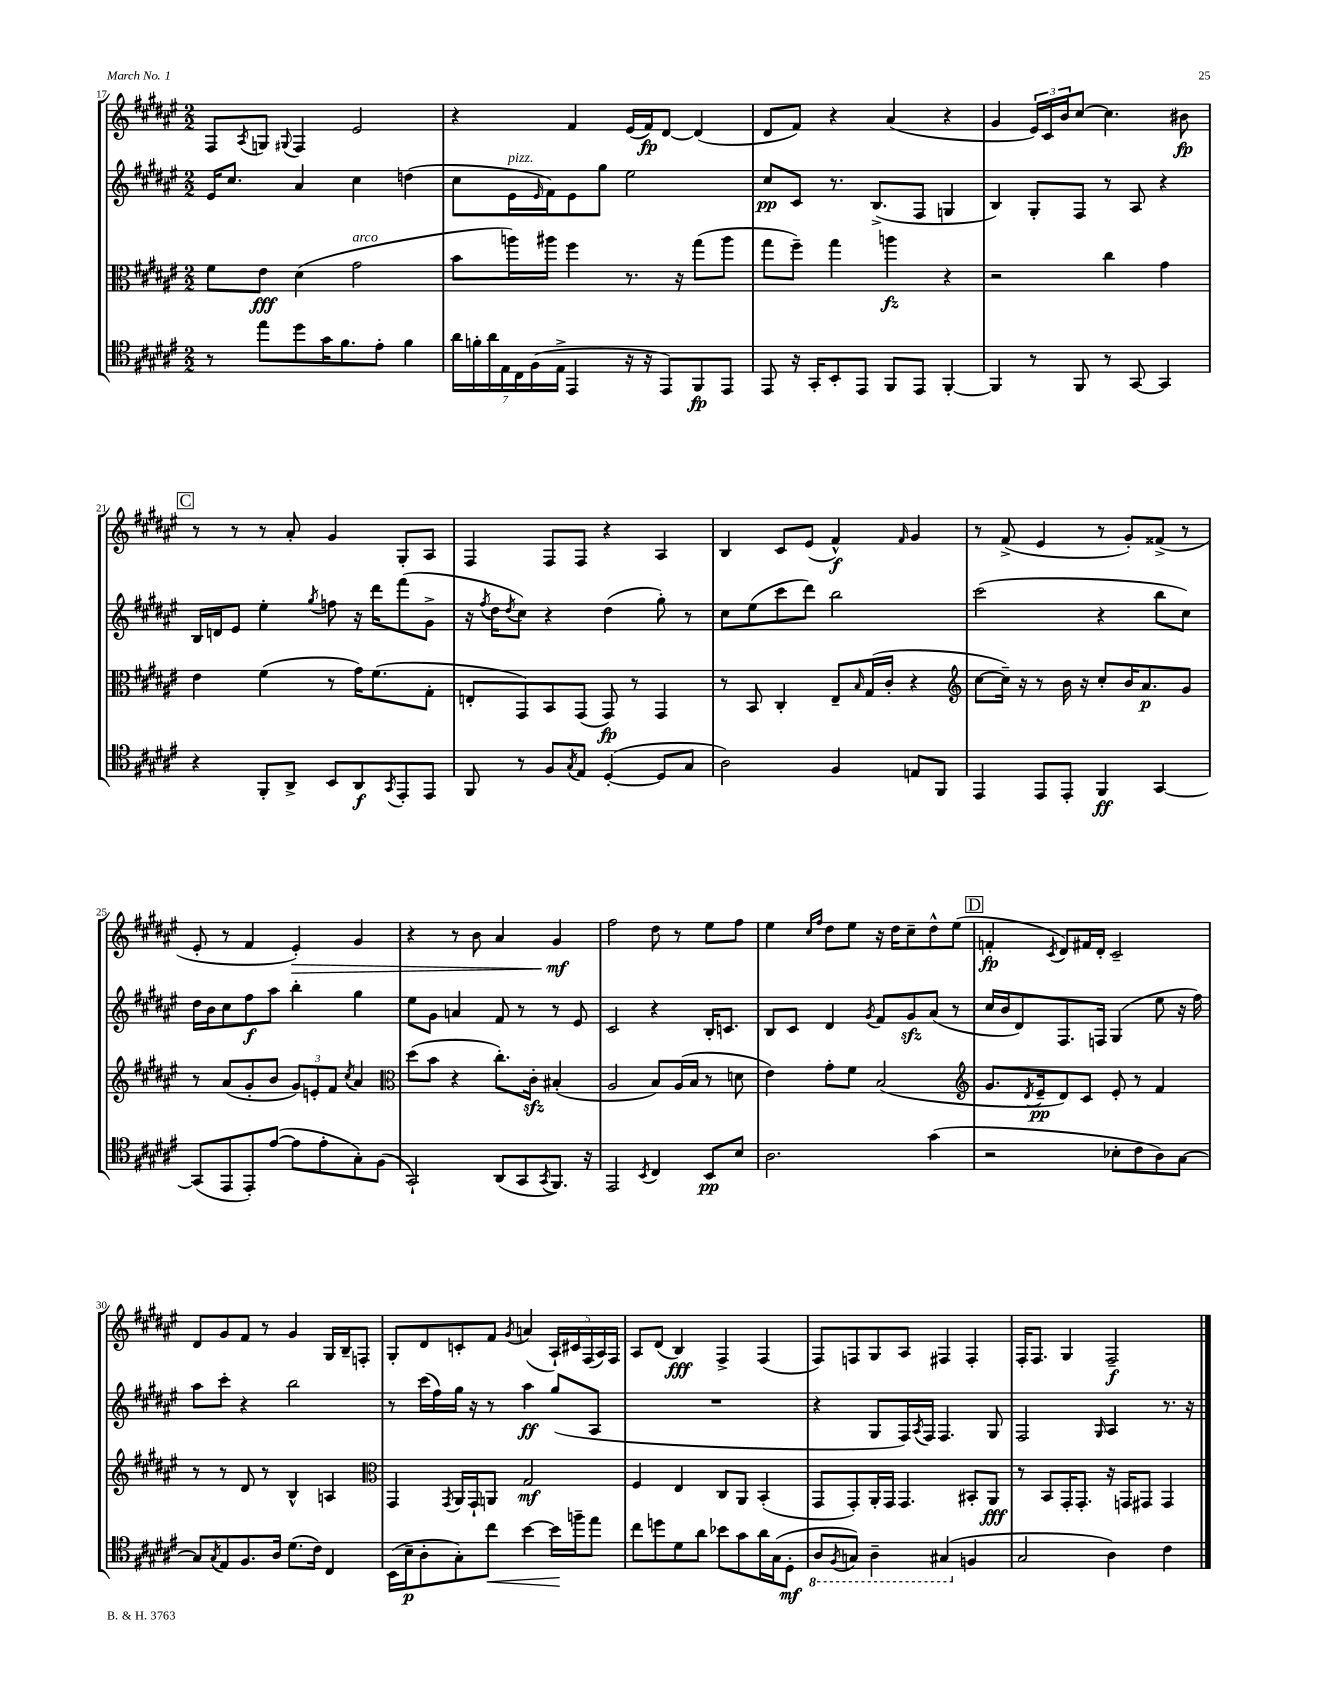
<<
\new StaffGroup <<
\new Staff = "s0" {
    \clef treble \key fis \major \numericTimeSignature \time 2/2
    fis8 \acciaccatura { ais8 } g8 \appoggiatura { gis8 } fis4 eis'2 |
    r4 fis'4 eis'16( fis'16\fp) dis'8~ dis'4( |
    dis'8 fis'8) r4 ais'4( r4 |
    gis'4 \tuplet 3/2 { eis'16) cis'16 b'16 } cis''8~ cis''4. bis'8\fp |
    \mark \markup { \box "C" } r8 r8 r8 ais'8-. gis'4 gis8-. ais8 |
    fis4 fis8 fis8 r4 ais4 |
    b4 cis'8 eis'8( fis'4-^\f) \grace { fis'16 } gis'4 |
    r8 fis'8->( eis'4 r8 gis'8-.) fisis'8->( r8 |
    eis'8-. r8 fis'4 eis'4-.\>) gis'4 |
    r4 r8 b'8 ais'4 gis'4\mf\! |
    fis''2 dis''8 r8 eis''8 fis''8 |
    eis''4 \grace { cis''16 fis''16 } dis''8 eis''8 r16 dis''16 cis''8-- dis''8-^ eis''8( |
    \mark \markup { \box "D" } f'4-.\fp \acciaccatura { cis'8 } dis'8) fis'16 dis'16-. cis'2-- |
    dis'8 gis'8 fis'8 r8 gis'4 gis16 b16-- f8-. |
    gis8-. dis'8 c'8-. fis'8 \acciaccatura { gis'8 } a'4( \tuplet 5/4 { ais16-!) cis'16 fis16( ais16) fis16 } |
    ais8 dis'8( b4\fff) fis4-> fis4( |
    fis8) f8 gis8 ais8 fis4 fis4-. |
    fis16-. fis8. gis4 fis2--\f \bar "|." |
}
\new Staff = "s1" {
    \clef treble \key fis \major \numericTimeSignature \time 2/2
    eis'16 cis''8. ais'4 cis''4 d''4( |
    cis''8 eis'16^\markup { \italic "pizz." } \grace { eis'16 } fis'16) eis'8 gis''8 eis''2 |
    cis''8\pp cis'8 r8. b8.->( fis8 g4 |
    b4) gis8-. fis8 r8 ais8 r4 |
    \mark \markup { \box "C" } b16 d'16 eis'8 eis''4-. \acciaccatura { gis''8 } f''8 r16 dis'''16 fis'''8( gis'8-> |
    r16 \acciaccatura { fis''8 } dis''16 \acciaccatura { dis''8 } cis''8) r4 dis''4( gis''8-.) r8 |
    cis''8 eis''8( cis'''8 dis'''8) b''2 |
    cis'''2( r4 b''8 cis''8) |
    dis''16 b'16 cis''8 fis''8\f ais''8 b''4-. gis''4 |
    eis''8 gis'8 a'4 fis'8 r8 r8 eis'8 |
    cis'2 r4 b16-. c'8. |
    b8 cis'8 dis'4 \acciaccatura { gis'8 } fis'8 gis'8\sfz ais'8( r8 |
    \mark \markup { \box "D" } cis''16 b'16 dis'8) fis8. f16 gis4( eis''8 r16 fis''16) |
    ais''8 cis'''8-. r4 b''2 |
    r8 cis'''16( fis''16) gis''16 r16 r8 ais''4\ff gis''8( ais8 |
    R1 |
    r4 gis8 fis16) \acciaccatura { ais8 } fis16 fis4. gis8 |
    fis2 \grace { gis16 } ais4 r8. r16 \bar "|." |
}
\new Staff = "s2" {
    \clef alto \key fis \major \numericTimeSignature \time 2/2
    fis'8 eis'8\fff dis'4( gis'2^\markup { \italic "arco" } |
    b'8 a''16) ais''16 fis''4 r8. r16 gis''8( ais''8 |
    gis''8 fis''8--) gis''4 a''4\fz r4 |
    r2 cis''4 gis'4 |
    \mark \markup { \box "C" } eis'4 fis'4( r8 gis'16) fis'8.( gis8-. |
    e8-. gis,8) b,8 gis,8( gis,8\fp) r8 gis,4 |
    r8 b,8 cis4-. eis8-- \grace { b16 } gis16( cis'16-. r4 |
    \clef treble cis''8~ cis''16--) r16 r8 b'16 r16 cis''8-. b'16 ais'8.\p gis'8 |
    r8 ais'8( gis'8-. b'8 \tuplet 3/2 { gis'8) e'8-. fis'8 } \acciaccatura { cis''8 } ais'4 |
    \clef alto dis''8( b'8 r4 cis''8.-.) cis'16-.\sfz bis4-.( |
    ais2 b8) ais16( b16 r8 d'8 |
    eis'4) gis'8-. fis'8 b2( |
    \mark \markup { \box "D" } \clef treble gis'8. \acciaccatura { dis'8 } eis'16--\pp dis'8) cis'8 eis'8-. r8 fis'4 |
    r8 r8 dis'8 r8 b4-^ a4 |
    \clef alto gis,4 \acciaccatura { gis,8 } ais,16 gis,16-! a,8 gis2\mf |
    fis4 eis4 cis8 ais,8 b,4-.( |
    gis,8 gis,8-.) ais,16-. gis,16 gis,4. bis,8-. ais,8\fff |
    r8 b,8 gis,16-. gis,8.-. r16 g,16 gis,8 gis,4 \bar "|." |
}
\new Staff = "s3" {
    \clef tenor \key fis \major \numericTimeSignature \time 2/2
    r8 eis''8 dis''8 gis'16 fis'8. eis'8-. fis'4 |
    \tuplet 7/4 { ais'16 f'16-. ais'16 eis16 cis16 fis16( eis16-> } eis,4 r16 r16 eis,8) fis,8\fp eis,8 |
    eis,8 r16 gis,16-. b,8-. eis,8 fis,8 eis,8 fis,4~-. |
    fis,4 r8 fis,8 r8 gis,8~ gis,4 |
    \mark \markup { \box "C" } r4 fis,8-. ais,8-> b,8 ais,8\f \acciaccatura { gis,8 } eis,8-. eis,8 |
    fis,8 r8 fis8 \acciaccatura { gis8 } eis8 dis4~-.( dis8 gis8 |
    ais2) fis4 e8 fis,8 |
    eis,4 eis,8 eis,8-. fis,4\ff gis,4~ |
    gis,8( eis,8 eis,8-.) eis'8~( eis'8 eis'8-. gis8-.) fis8( |
    gis,2-!) ais,8( gis,8 \acciaccatura { gis,8 } fis,8.) r16 |
    eis,2 \acciaccatura { b,8 } cis4 b,8\pp b8 |
    ais2. gis'4( |
    \mark \markup { \box "D" } r2 bes8-. cis'8 ais8) gis8~ |
    gis8 \acciaccatura { gis8 } eis8 fis8. ais16 dis'8.( cis'16) cis4 |
    b,16( b16--\p ais8-. gis8-.) cis''8\< b'4~ b'16\! f''16-- eis''8 |
    cis''8 d''8 dis'8 ais'8 bes'8 gis'8 ais'16 gis16( dis8-.\mf |
    \ottava #-1 ais,8 \acciaccatura { fis,8 } g,8) ais,4-- gis,4( \ottava #0 f4 |
    gis2 ais4) cis'4 \bar "|." |
}
>>
>>
\layout { \context { \Score currentBarNumber = #17 } }
